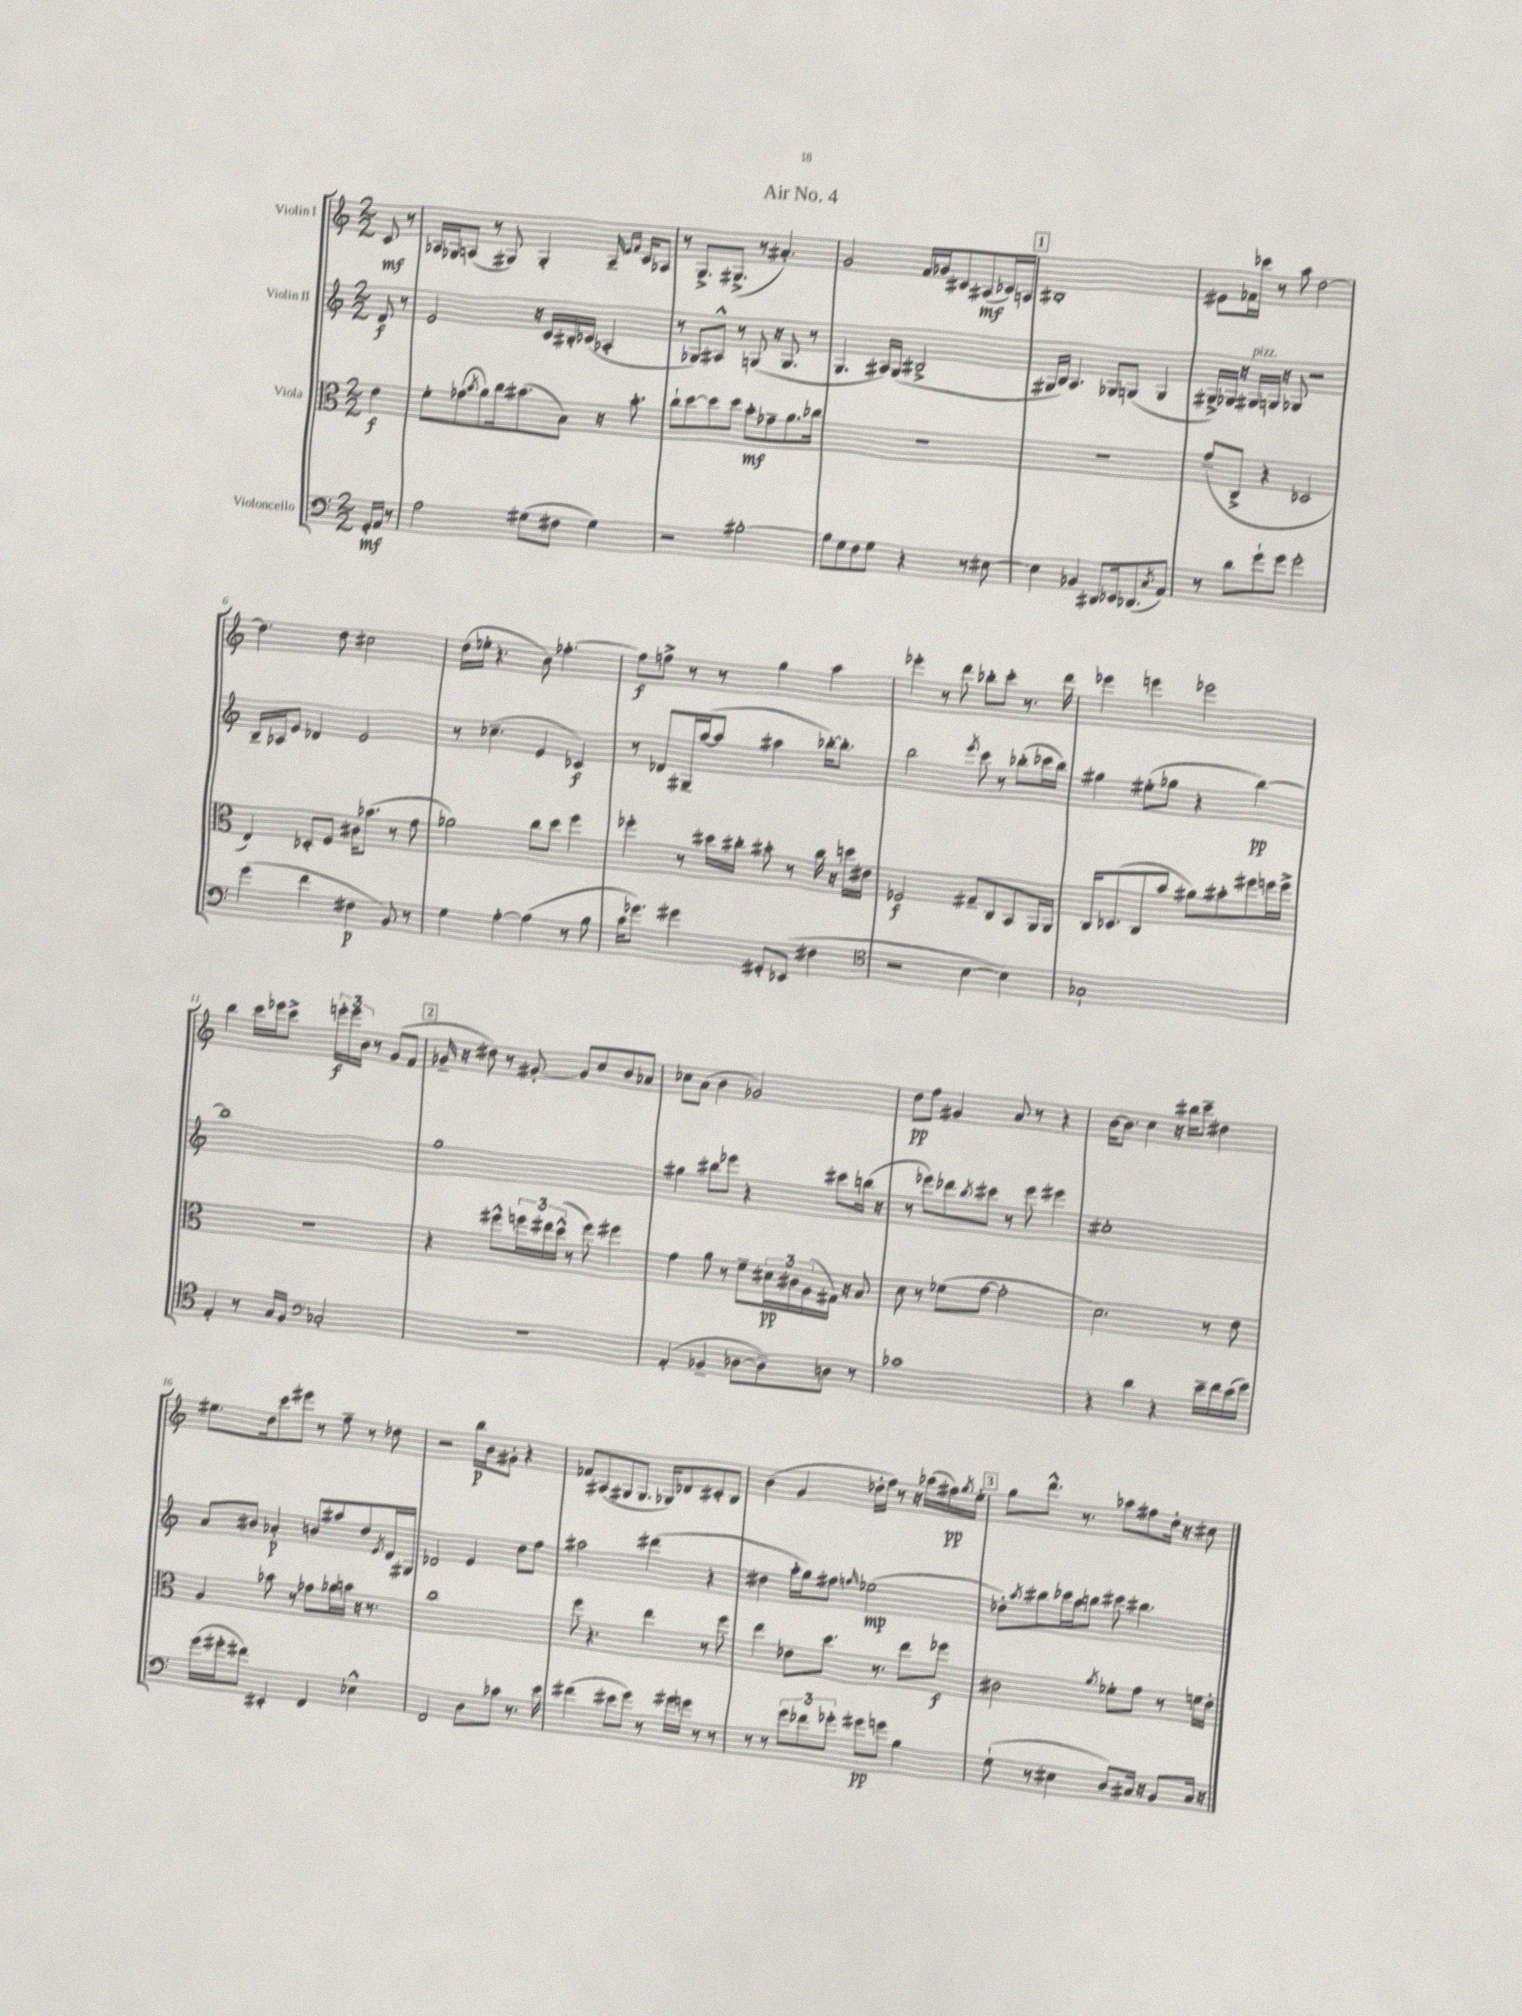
\header { title = "Air No. 4" }
<<
\new StaffGroup <<
\new Staff = "s0" \with { instrumentName = "Violin I" } {
    \clef treble \key c \major \numericTimeSignature \time 2/2 \partial 4
    c'8\mf r8 |
    aes16 ges16 a8( r8 gis8) gis4-. a16-- \grace { e'16 f'16 } c'16 aes8 |
    r8 g8.-> gis8.->( r8 ais'4.-.) |
    g'2 f'16 ges'16 cis'8 ais8\mf( ces'16) a16 |
    \mark \markup { \box "1" } bis1-. |
    eis'8 fes'16 ces'''16 r8 a''8 d''2~ |
    d''4. d''8 cis''2 |
    d''16( ees''16-. r4. b'8) fes''4.~-. |
    fes''8\f f''8-> r8 r8 g''4 a''4 |
    ees'''4-. r8 d'''8 bes''8-. c'''8-. r8. d'''16 |
    ees'''4 e'''4 ees'''2 |
    b''4 c'''16 ees'''16 c'''8-> \tuplet 3/2 { e'''16-.\f e'''16 b'16 } r8 g'8( f'8 |
    \mark \markup { \box "2" } ges'16-- r16 dis''8) r8 gis'8~-. gis'8 c''8 b'8 aes'8 |
    ces''8 a'8( b'4 ges'2) |
    d''8\pp f''8 gis'4 a'8 r8 r4 |
    b'16~ b'8. c''4 r16 bis''16 c'''8-- dis''4 |
    eis''8. d''16 c'''8 eis'''8 r8 f''8-- r8 des''8 |
    r2 b''16\p b'16 gis'8-. r4 |
    fes'8 ais8( gis8 gis8. ges16) des'8 cis'8-. b8 |
    b'4( g'4 des''16-. f''16) r8 r16 aes''16( fis''16\pp) \acciaccatura { g''8 } e''16-. |
    \mark \markup { \box "3" } g''8 d'''8.-^ r8. aes''8 fis''8 d''16-. r16 cis''8 \bar "|." |
}
\new Staff = "s1" \with { instrumentName = "Violin II" } {
    \clef treble \key c \major \numericTimeSignature \time 2/2 \partial 4
    d'8\f r8 |
    e'2 r16 c'16 bis16-. ces'16( aes4-. |
    r8 ges8) ais8-^ r8 g8( r16 g8. r8 |
    g4. ais16) g16( bis2-> |
    \mark \markup { \box "1" } gis16 b16) a4. ges8 g8( g4 |
    gis16->) ges16 r16 gis16^\markup { \italic "pizz." } g16 r16 ges8 r2 |
    b16-- aes16 e'8 des'4 e'2 |
    r8 ces''4.--( e'4 ces'4\f) |
    r8 des'8 gis16-- a''16~( a''8 ais''4 bes''16~-.) bes''8.-. |
    b''2 \acciaccatura { e'''8 } c'''8 r8 bes''8-.( ces'''16 bes''16) |
    gis''4 eis''8-.( ges''8 r4 b''4~\pp) |
    b''1 |
    \mark \markup { \box "2" } g''1 |
    gis''4 bis''8 ees'''8 r4 cis'''8 b''16( r16 |
    r8 ees'''8) des'''8 \acciaccatura { b''8 } cis'''8 r8 ees'''8 eis'''4 |
    cis''1-. |
    a'8 bis'8 aes'4-.\p b'8 ais''8 d''8 \acciaccatura { e'8 } d'16 gis16 |
    des'2 e'4 d''8 f''8 |
    ais''2 dis'''4( r4 |
    dis''4 a''16-. g''16) fis''8 \grace { f''16 } ees''2\mp( |
    \mark \markup { \box "3" } des''8-.) \acciaccatura { a''8 } bis''8 ces'''16 a''16 b''8 cis'''8 bis''4. \bar "|." |
}
\new Staff = "s2" \with { instrumentName = "Viola" } {
    \clef alto \key c \major \numericTimeSignature \time 2/2 \partial 4
    e'4\f |
    f'8-. ges'8( \acciaccatura { b'8 } a'8) c''16 bis'8.( b8) r16 bis'8.-. |
    c''8-! d''8~ d''8 d''8 b'8-.\mf ges'8-- a'8. ces''16 |
    r1 |
    \mark \markup { \box "1" } R1 |
    g'8--( c8-> r4 des2 |
    e4) des8-. f8 cis'16 bes'8.( r8 g'8 |
    aes'2) c''8 d''8 f''4 |
    fes''4-. r8 dis''16 cis''16-. bis'8-. r8 cis''16 r16 d''16 eis'16 |
    fes2\f gis8-- c8 b,8 a,16 a,16 |
    c16 des8.( c8 b'8 ais'8) bis'8-. fis''8 f''16 f''16-> |
    R1 |
    \mark \markup { \box "2" } r4 fis''8-^ \tuplet 3/2 { f''16 eis''16 d''16-^( } r8 f''8) fis''4 |
    g'4 a'8 r8 f'8-- \tuplet 3/2 { dis'16\pp cis'16 a16( } gis16) r16 b8 |
    d'8 r8 fes'8( g'8~ g'2-. |
    d'2.) r8 e'8 |
    a4 bes'8 r8 ges'8 aes'16 b'16 r16 r8. |
    c''1 |
    f''8 r4. e''4 r8 f''8 |
    e''4 ees'8 d''8. r8. e''8 fes''8\f |
    \mark \markup { \box "3" } cis'2 \acciaccatura { a'8 } fes'8-. g'8 r8 f'16 e'16-. \bar "|." |
}
\new Staff = "s3" \with { instrumentName = "Violoncello" } {
    \clef bass \key c \major \numericTimeSignature \time 2/2 \partial 4
    g,16-.\mf a,16 r8 |
    a2 gis8( fis8 gis4) |
    r2 bis2~-. |
    bis8 g8 f8 g8 r4 r8 eis8~ |
    \mark \markup { \box "1" } eis4 bes,4 dis,8 ees,16 des,8.( \acciaccatura { c8 } a,8) |
    r8 d'8 g'8-! g'8 g'2-. |
    g'4( f'4 fis4\p b,8) r8 |
    g4 a4~-. a4( r8 b8 |
    c'16 ges'8.) gis'4 gis,8-. ees,8( fis4 |
    \clef tenor r2 b4~ b4) |
    ges1-! |
    e4-. r8 g16 f16 \clef bass ces2-. |
    \mark \markup { \box "2" } r1 |
    a,4-.( bes,4-- des8~ des8--) d8 r8 |
    ces'1 |
    r4 d'4 r4 e'16-- f'16 e'16( g'16) |
    g'16( gis'16-. fis'8) eis,4-. f,4 ees4-^ |
    f,2 d8 ces'8 r8. e'16 |
    fis'4( eis'8 g'8) r8 gis'16 g'16 r8 r8 |
    r8 r8 \tuplet 3/2 { g'8 fes'8 ges'8-. } gis'8\pp g'8 b4 |
    \mark \markup { \box "3" } g8-!( r8 eis4 d8) cis16 r16 b,8 cis16 r16 \bar "|." |
}
>>
>>
